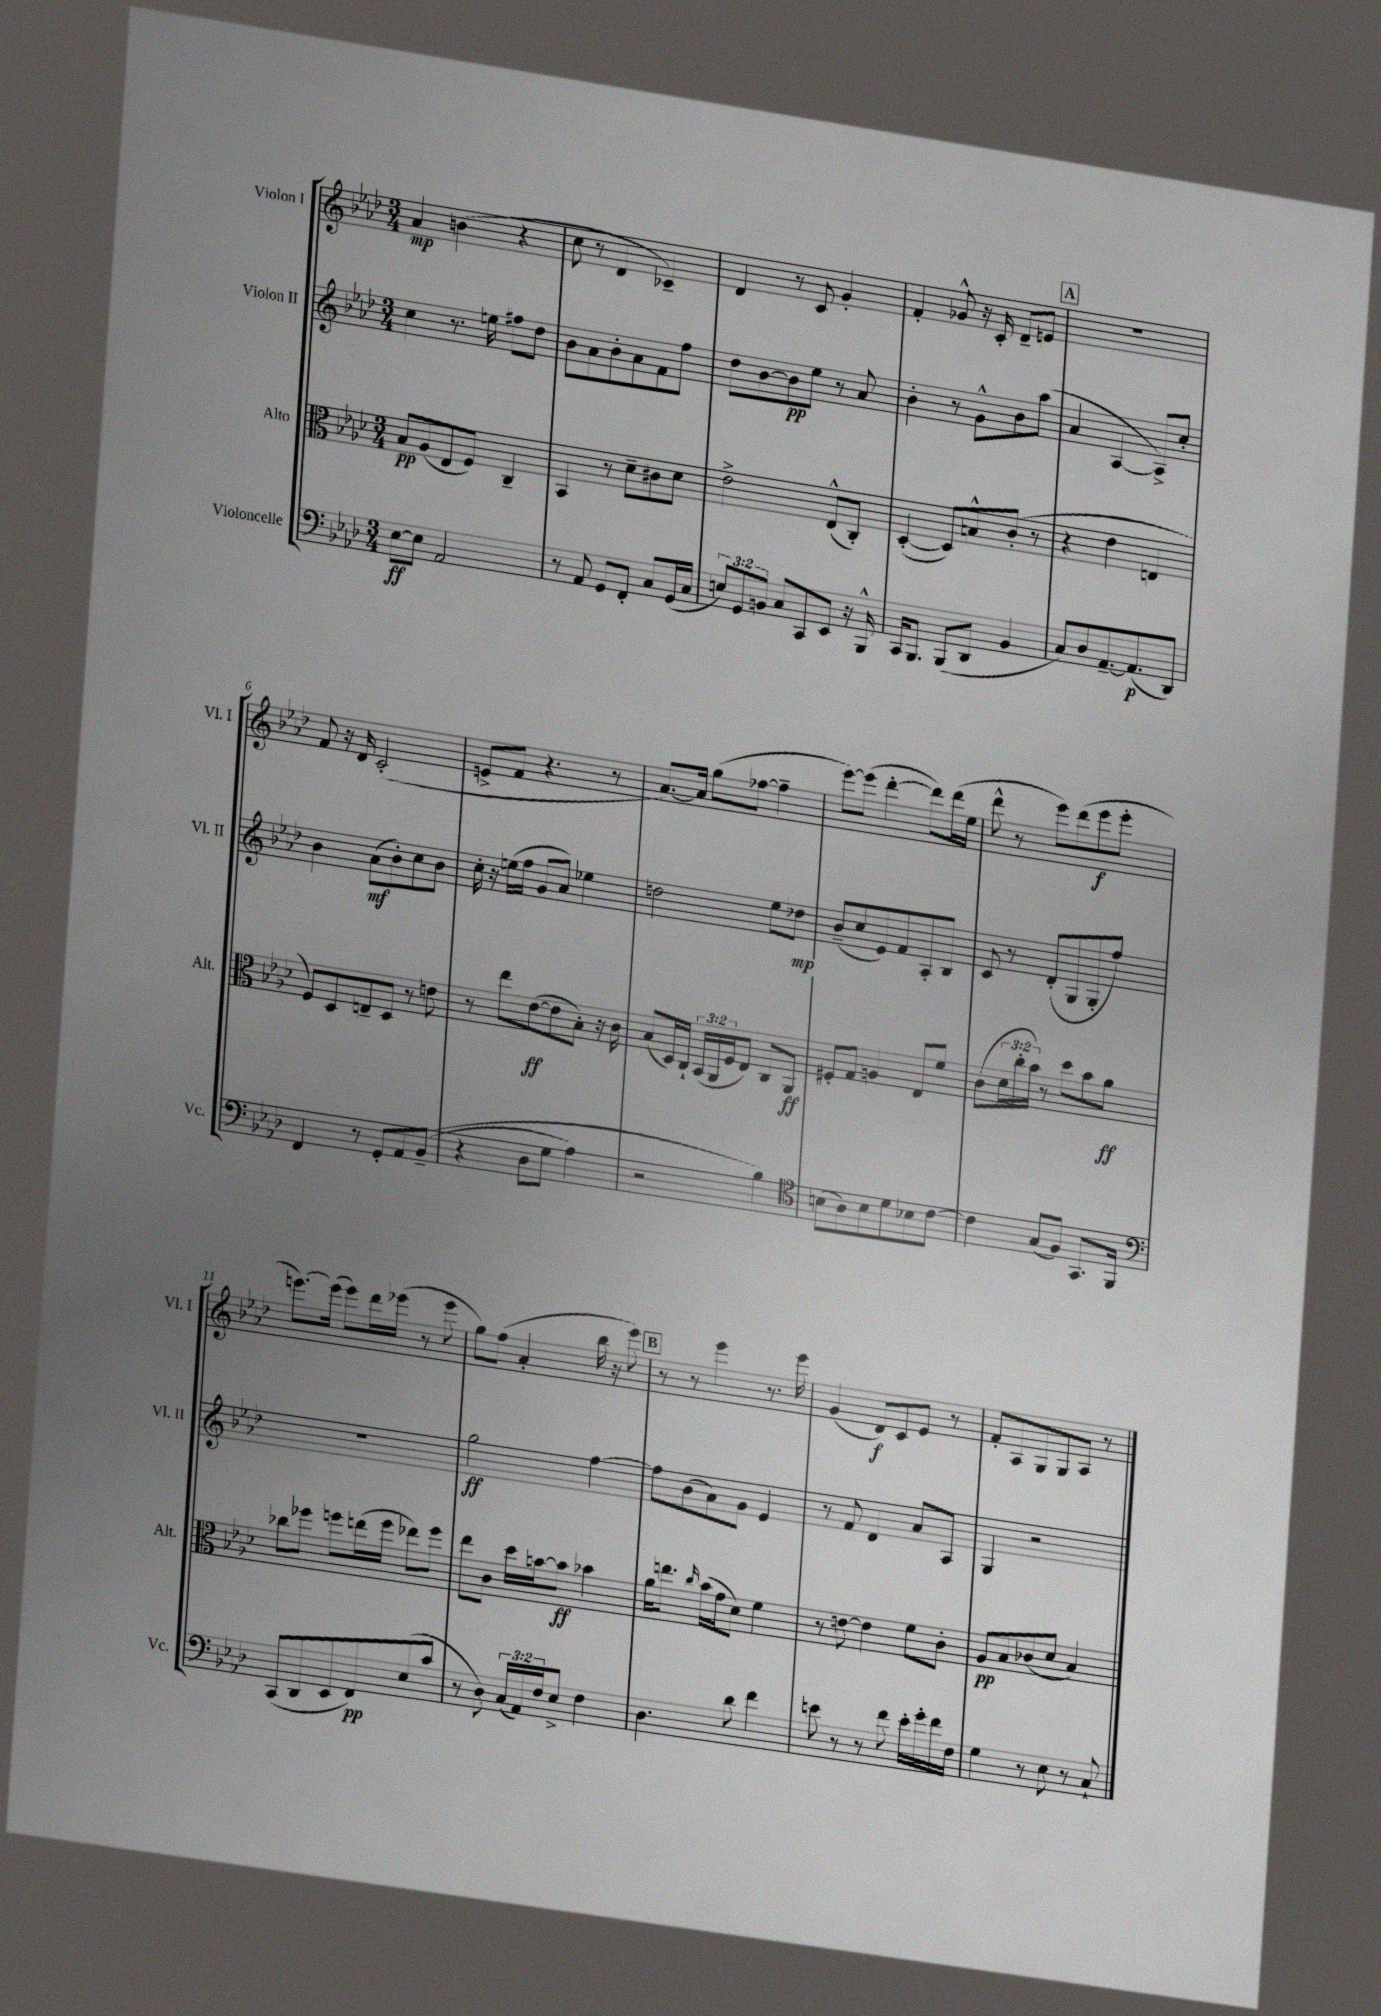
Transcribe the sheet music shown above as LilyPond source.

<<
\new StaffGroup <<
\new Staff = "s0" \with { instrumentName = "Violon I" shortInstrumentName = "Vl. I" } {
    \clef treble \key aes \major \numericTimeSignature \time 3/4
    aes'4\mp b'4( r4 |
    c''8 r8 des'4 ces'4--) |
    des'4 r8 c'8 g'4-. |
    f'4-. ges'8-^ r16 c'16-. des'8-- e'8 |
    \mark \markup { \box "A" } R2. |
    f'8 r16 des'16 c'2-.( |
    e'8-> f'8 r4. r8 |
    aes'8.~) aes'16 g''8( fes''8~ fes''4-- |
    ees'''8~) ees'''8( des'''4~-. des'''8) des'''16( ees''16 |
    des'''8-^ r8 ees'''8) des'''8( ees'''8\f ees'''8-. |
    e'''8.~) e'''16( e'''8) des'''16 ees'''16( r8 ees'''8 |
    g''8) f''8( aes'4-. bes''16 r16 ees'''8) |
    \mark \markup { \box "B" } r8 r8 ees'''4 r8. ees'''16 |
    g'4( des'8\f) c'8 ees'8 r8 |
    f'8-. aes8 g8 g8 aes8 r8 \bar "|." |
}
\new Staff = "s1" \with { instrumentName = "Violon II" shortInstrumentName = "Vl. II" } {
    \clef treble \key aes \major \numericTimeSignature \time 3/4
    c''4 r8. e''16 fis''8 des''8 |
    bes'8 aes'8 bes'8-. aes'8 f'8 f''8 |
    des''8 bes'8~ bes'8\pp ees''8 r8 aes'8 |
    bes'4-. r8 g'8-^ bes'8 aes''8( |
    \mark \markup { \box "A" } aes'4 aes4~ aes8->) c''8-. |
    bes'4 aes'8\mf( bes'8-.) c''8 bes'8 |
    c''16-. r16 e''16( f''16 g'8 aes'8) ees''4 |
    d''2 ees''8 des''8\mp |
    bes'8--( c''8 ees'8) f'8 aes8-. bes8 |
    c'8 r8 des'8-.( g8 g8-. f''8) |
    R2. |
    g''2\ff f''4~ |
    \mark \markup { \box "B" } f''8 bes'8( aes'8) g'8 ees'4 |
    r8 f'8 des'4 aes'8 aes8 |
    g4 r2 \bar "|." |
}
\new Staff = "s2" \with { instrumentName = "Alto" shortInstrumentName = "Alt." } {
    \clef alto \key aes \major \numericTimeSignature \time 3/4 \override Staff.TupletNumber.text = #tuplet-number::calc-fraction-text
    bes8\pp aes8( ees8 f8) c4-- |
    bes,4 r8 des'8-- cis'8 des'8 |
    ees'2-> ees8-^( c8-.) |
    des4~-.( des8) b8-^ c'8-.( r8 |
    \mark \markup { \box "A" } r4 ees'4 e4 |
    f8) des8 e8-- des8 r8 e'8 |
    r8 ees''8 ees'8~\ff( ees'8 bes8-.) r16 c'16 |
    bes8( des16) c16-! \tuplet 3/2 { bes,16( aes,16 f16 } ees8) c8 aes,8\ff |
    fis8-. g8 a4 ees8 f'8 |
    c'8( \tuplet 3/2 { des'16 c''16-. bes'16) } r8 des''8 bes'8 aes'8\ff |
    ces''8 fes''8 f''8 e''16( f''16 ees''8) f''8 |
    ees''8 c'8 des''16 b'16~ b'8\ff bes'4 |
    \mark \markup { \box "B" } aes'16 e''8. \grace { c''16 } bes'16( g'16 des'8) f'4 |
    r8 e'8~ e'4 f'8 c'8-. |
    aes8\pp bes8 ces'8( des'8 bes4) \bar "|." |
}
\new Staff = "s3" \with { instrumentName = "Violoncelle" shortInstrumentName = "Vc." } {
    \clef bass \key aes \major \numericTimeSignature \time 3/4 \override Staff.TupletNumber.text = #tuplet-number::calc-fraction-text
    ees8~\ff ees8 aes,2 |
    r8 aes,8 g,8 f,8-. c8 g,16( c16 |
    \tuplet 3/2 { e8) g,8 b,8 } c8 c,8 ees,8 r16 bes,,16-^ |
    c,16 bes,,8. bes,,8( des,8 bes,4 |
    \mark \markup { \box "A" } c8) des8 aes,8.~-- aes,8.\p( des,8) |
    f,4 r8 g,8-. aes,8 bes,8--(\( |
    r4 des8 g8 aes4) |
    r2 bes4\) |
    \clef tenor b8( aes8) b8 des'8 bes8 c'8~ |
    c'4 g8( f8) g,8. f,16 |
    \clef bass c,8( des,8 ees,8 f,8\pp) ees8( c'8 |
    r8 des8) \tuplet 3/2 { c16( aes,16) f16 } ees8-> f4 |
    \mark \markup { \box "B" } des4. des'8 f'4 |
    e'8 r8 r8 f'8 e'16-. g'16-. f'16 f16 |
    g4 r8 ees8 r8 c8-! \bar "|." |
}
>>
>>
